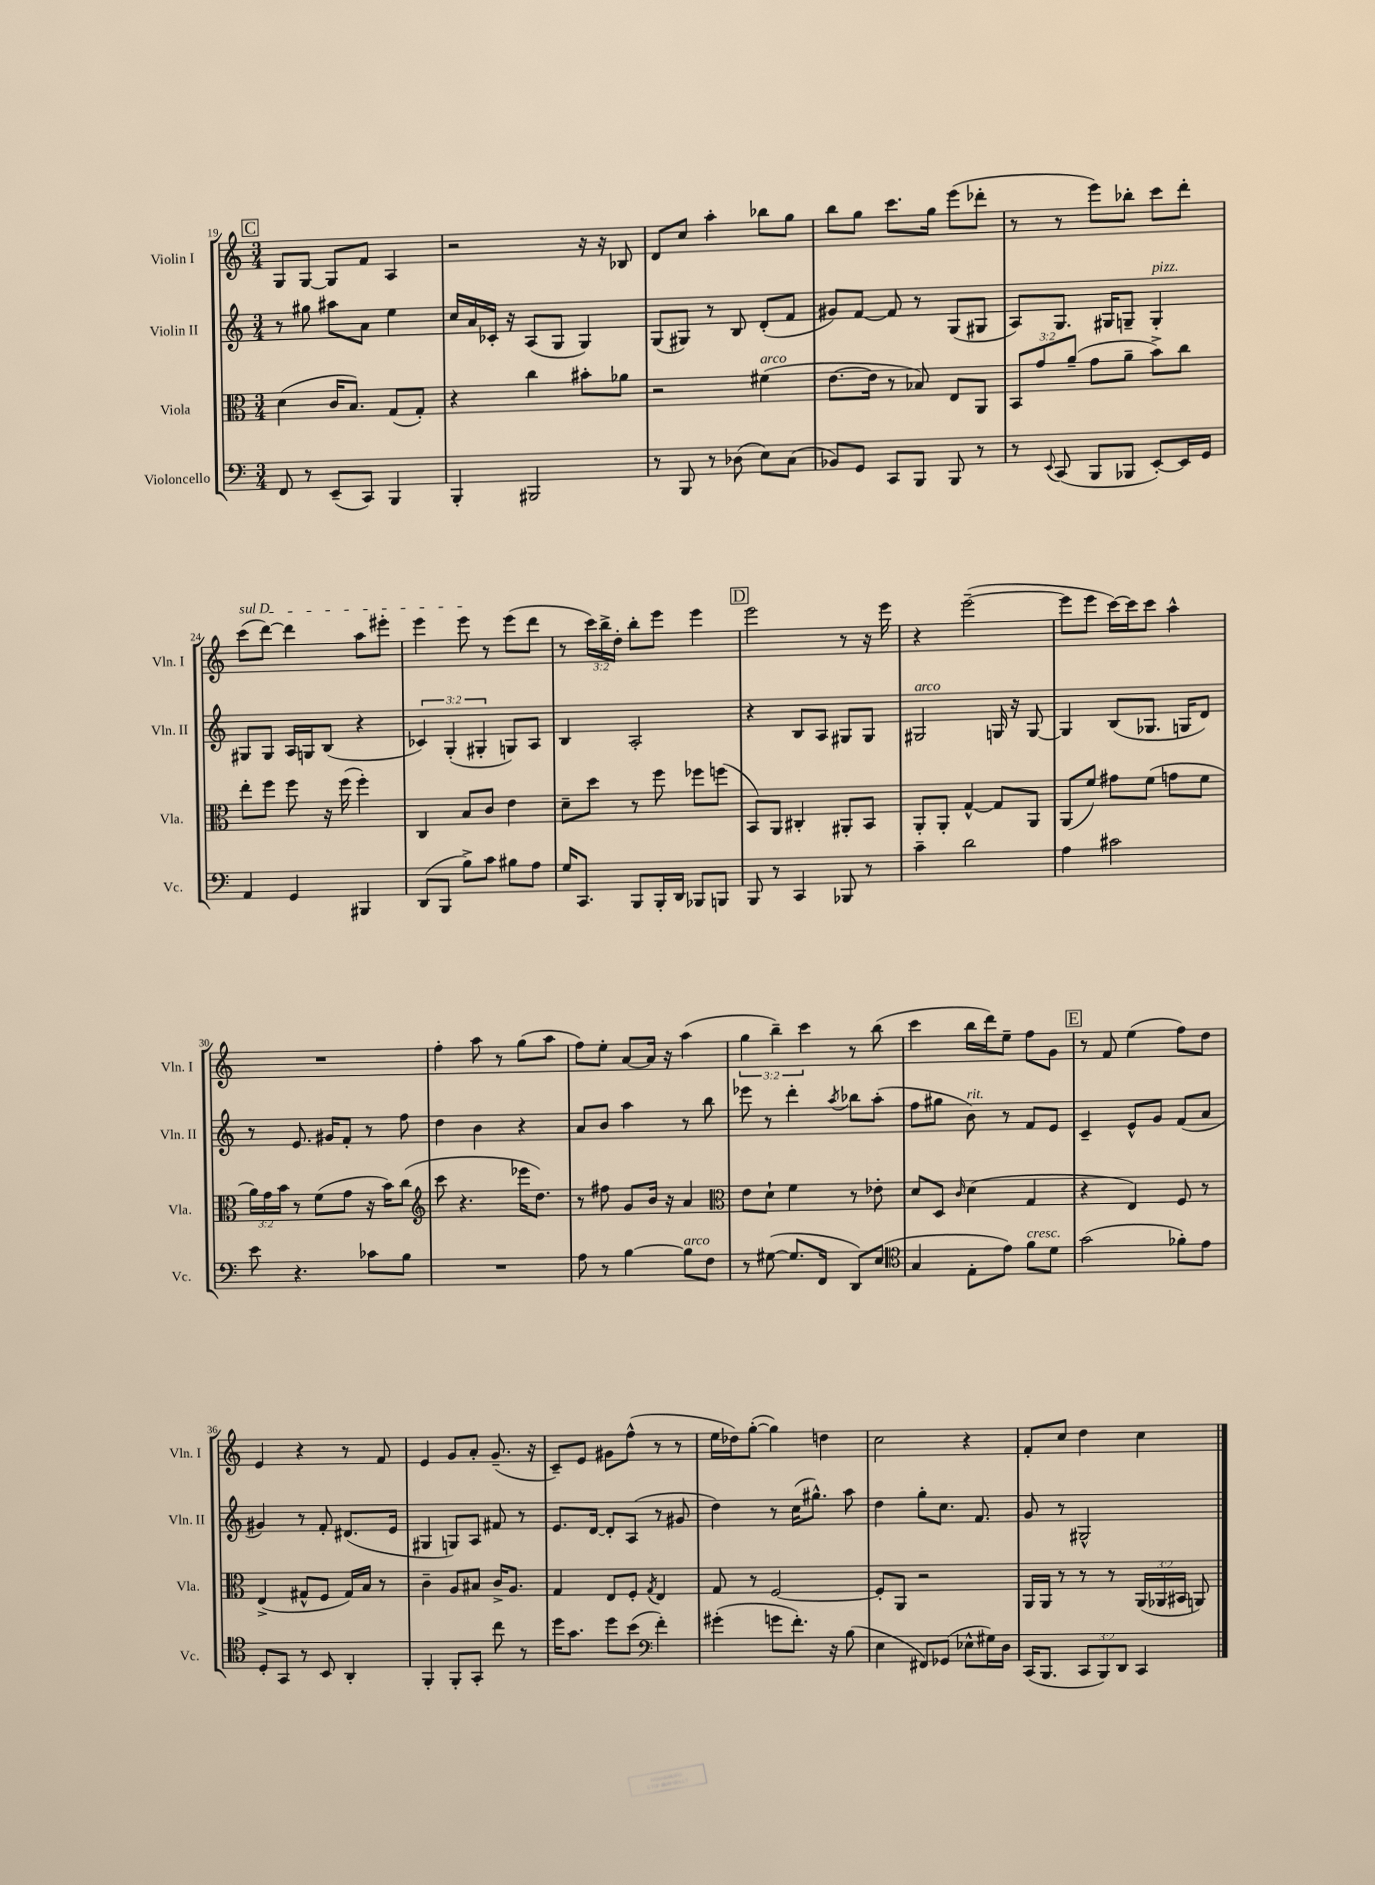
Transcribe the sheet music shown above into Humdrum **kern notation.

**kern	**kern	**kern	**kern
*part4	*part3	*part2	*part1
*staff4	*staff3	*staff2	*staff1
*I"Violoncello	*I"Viola	*I"Violin II	*I"Violin I
*I'Vc.	*I'Vla.	*I'Vln. II	*I'Vln. I
*clefF4	*clefC3	*clefG2	*clefG2
*k[]	*k[]	*k[]	*k[]
*M3/4	*M3/4	*M3/4	*M3/4
!!LO:REH:place=s1:t=C
=19	=19	=19	=19
8FF/	(4d\	8r	8G/L
8r	.	8gg#X\	[8G/J
(8EE~/L	16c/KL	8aa#X\L	8G/L]
.	8.B/J)	.	.
8CC/J)	.	8a\J	8f/J
4BBB/	(8G/L	4ee\	4A/
.	8G'/J)	.	.
=20	=20	=20	=20
4BBB'/	4r	16cc/LL	2r
.	.	16a/	.
.	.	16c-X'/JJ	.
.	.	16r	.
2BBB#X/	4cc\	(8A/L	.
.	.	8G/J	.
.	8b#X'\L	4G/)	16r
.	.	.	16r
.	8a-X\J	.	8B-X/
=21	=21	=21	=21
8r	2r	(8G/L	8d/L
8BBB/	.	8G#X/J)	8cc/J
8r	.	8r	4aa'\
(8D-X\	.	8B/	.
!	!LO:TX:a:i:t=arco	!	!
8E\L)	(4f#X\	(8d'/L	8bb-X\L
(8C\J	.	8f/J	8gg\J
=22	=22	=22	=22
8BB-X/L)	[8.e\L	8g#X/L)	8bb\L
8GG/J	.	[8f/J	8gg\J
.	16e\Jk]	.	.
8CC/L	8r	8f/]	8.ccc\L
8BBB/J	8B-X/)	8r	.
.	.	.	16gg\Jk
8BBB/	8E/L	(8G/L	(8eee\L
8r	8AA/J	8G#X/J	8ddd-X'\J
=23	=23	=23	=23
8r	12BB/L	8A/L)	8r
.	12g/	.	.
8qqEE/	.	.	.
(8CC/	.	8.G/J	8r
.	(12a~/J	.	.
8BBB/L	8g\L	.	8eee\L)
.	.	16G#X/KL	.
8BBB-X/J	8a~\J	8Gn~/J	8bb-X'\J
!	!	!LO:TX:a:i:t=pizz.	!
[8EE'/L)	8b^\L)	4G'/	8ccc\L
16EE/L]	8cc\J	.	8ddd'\J
16GG/JJ	.	.	.
!!LO:LB:g=z
=24	=24	=24	=24
!	!	!	!LO:TX:a:i:t=sul D
4AA/	8ee'\L	8G#X/L	(8ccc\L
.	8ff\J	8G#/J	[8ddd\J)
4GG/	8ff\	16A/LL	4ddd\]
.	.	16Gn/J	.
.	16r	(8B/J	.
.	(16ff\	.	.
4BBB#X/	4ff'\)	4r	8aa\L
.	.	.	8eee#X'\J
=25	=25	=25	=25
(8DD/L	4C/	6c-X/)	4eee\
8BBB/J	.	.	.
.	.	(6G'/	.
8B^\L)	8B/L	.	8eee\
.	.	6G#X'/	.
8c\J	8c/J	.	8r
8B#X\L	4e\	8Gn/L)	(8eee\L
8A\J	.	8A/J	8ddd\J
=26	=26	=26	=26
16G/KL	8d~\L	4B/	8r
8.CC/J	.	.	.
.	8dd\J	.	24ccc\LL)
.	.	.	24bb^\
.	.	.	24dd'\JJ
8BBB/L	8r	2A'/	8bb'\L
16BBB'/L	8ff\	.	8eee\J
16DD/JJ	.	.	.
8BBB-X/L	8ff-X\L	.	4eee\
8BBBn/J	(8ffn\J	.	.
!!LO:REH:place=s1:t=D
=27	=27	=27	=27
8BBB/	8BB/L)	4r	2eee\
8r	8AA/J	.	.
4CC/	4C#X'/	8B/L	.
.	.	8A/J	.
8BBB-X/	8AA#X'/L	8G#X/L	8r
8r	8BB/J	8G#/J	16r
.	.	.	16eee\
=28	=28	=28	=28
!	!	!LO:TX:a:i:t=arco	!
4c~\	8AA'/L	2G#X/	4r
.	8AA'/J	.	.
2d\	[4G^^/	.	([2eee~\
.	8G/L]	16Gn/	.
.	.	16r	.
.	8AA/J	[8G/	.
=29	=29	=29	=29
4A\	(8AA/L	4G/]	8eee\L]
.	8f/J)	.	8eee\J
2c#X\	8g#X\L	(8B/L	[16ccc\LL)
.	.	.	16ccc\J]
.	(8f\J	8.G-X/J	8ccc\J
.	8gn\L	.	4aa^^\
.	.	16Gn/KL	.
.	8f\J	8d/J)	.
!!LO:LB:g=z
=30	=30	=30	=30
8e\	24a\LL)	8r	2.r
.	24g\	.	.
.	24b\JJ	.	.
4.r	8r	8.e/	.
.	(8f\L	.	.
.	.	16g#X/KL	.
.	8g\J	8f'/J	.
8c-X\L	16r	8r	.
.	16b\KL)	.	.
8B\J	(8cc\J	8ff\	.
=31	=31	=31	=31
*	*clefG2	*	*
2.r	8ccc\	4dd\	4ff'\
.	4.r	.	.
.	.	4b\	8aa\
.	.	.	8r
.	16eee-X\KL	4r	(8gg\L
.	8.dd\J)	.	.
.	.	.	8aa\J
=32	=32	=32	=32
8A\	8r	8a/L	8ff\L)
8r	8ff#X\	8b/J	8ee'\J
[4B\	8g/L	4aa\	[8a/L
.	16b/Jk	.	16a/Jk]
.	16r	.	16r
!LO:TX:a:i:t=arco	!	!	!
8B\L]	4a/	8r	(4aa\
8F\J	.	8bb\	.
=33	=33	=33	=33
*	*clefC3	*	*
8r	8e\L	8eee-X\	6gg\
([8G#X\	8d`\J	8r	.
.	.	.	6bb~\)
8.G#/L]	4f\	4ddd'\	.
.	.	.	6ccc\
16FF/Jk	.	.	.
.	.	8qaa/	.
8DD/L)	8r	8bb-X\L	8r
(8E/J	8e-X'\	(8aa'\J	(8bb\
=34	=34	=34	=34
*clefC4	*	*	*
4G/	8d/L	8ff\L	4ccc\
.	8D/J	8gg#X\J	.
.	16qqc/	.	.
!	!	!LO:TX:a:i:t=rit.	!
8E'\L	(4d\	8b\)	16bb\LL
.	.	.	16ddd\J)
8e\J)	.	8r	8ee~\J
!LO:TX:a:i:t=cresc.	!	!	!
8f\L	4G/	8f/L	8ff\L
8d\J	.	8e/J	8g\J
!!LO:REH:place=s1:t=E
=35	=35	=35	=35
(2g\	4r	4c~/	8r
.	.	.	8f/
.	4E/)	8e^^/L	(4ee\
.	.	8g/J	.
8f-X'\L)	8F/	(8f/L	8ff\L)
8e\J	8r	8a/J	8dd\J
!!LO:LB:g=z
=36	=36	=36	=36
8D'/L	(4E^/	4g#X/)	4e/
8GG/J	.	.	.
8r	8G#X^^/L	8r	4r
8BB/	8F/J	8f'/	.
4AA'/	16G#/LL)	(8.d#X/L	8r
.	16B/JJ	.	.
.	8r	.	8f/
.	.	16e/Jk	.
=37	=37	=37	=37
4FF'/	4c~\	4G#X/	4e/
8FF'/L	8A/L	8Gn/L)	8g/L
8GG'/J	8B#X/J	8A/J	8a'/J
8cc\	16c^/KL	8f#X/	(8.g~/
.	8.A/J	.	.
8r	.	8r	.
.	.	.	16r
=38	=38	=38	=38
16dd\KL	4G/	8.e/L	8c~/L)
8.g\J	.	.	.
.	.	.	8e/J
.	.	[16d/Jk	.
8dd\L	8E/L	8d'/L]	8g#X\L
(8b\J	8F'/J	(8A/J	(8ff^^\J
*clefF4	*	*	*
.	8qG/	.	.
4f'\)	4E/	8r	8r
.	.	8g#X/	8r
=39	=39	=39	=39
(4g#X'\	8G/	4dd\)	16ee\LL
.	.	.	16dd-X\J)
.	8r	.	([8gg'\J
8gn\L	[2F/	8r	4gg\])
8.f'\J)	.	(16cc\KL	.
.	.	8.gg#X^^\J)	.
.	.	.	4ddn\
16r	.	.	.
(8B\	.	8aa\	.
=40	=40	=40	=40
4E\	8F'/L]	4dd\	2cc\
.	8AA/J	.	.
8FF#X/L)	2r	8gg'\L	.
(8GG-X/J	.	8.cc\J	.
8E-X^^\L	.	.	4r
.	.	8.f/	.
16G#X\L)	.	.	.
16D\JJ	.	.	.
=41	=41	=41	=41
(16CC/KL	16AA/LL	8g/	8f'/L
8.BBB/J	16AA/JJ	.	.
.	8r	8r	8cc/J
12CC/L	8r	2G#X^^/	4dd\
12BBB/)	.	.	.
.	8r	.	.
12DD/J	.	.	.
4CC/	(24AA/LL	.	4cc\
.	24AA-X/	.	.
.	24BB#X/JJ	.	.
.	8AAn/)	.	.
==	==	==	==
*-	*-	*-	*-
